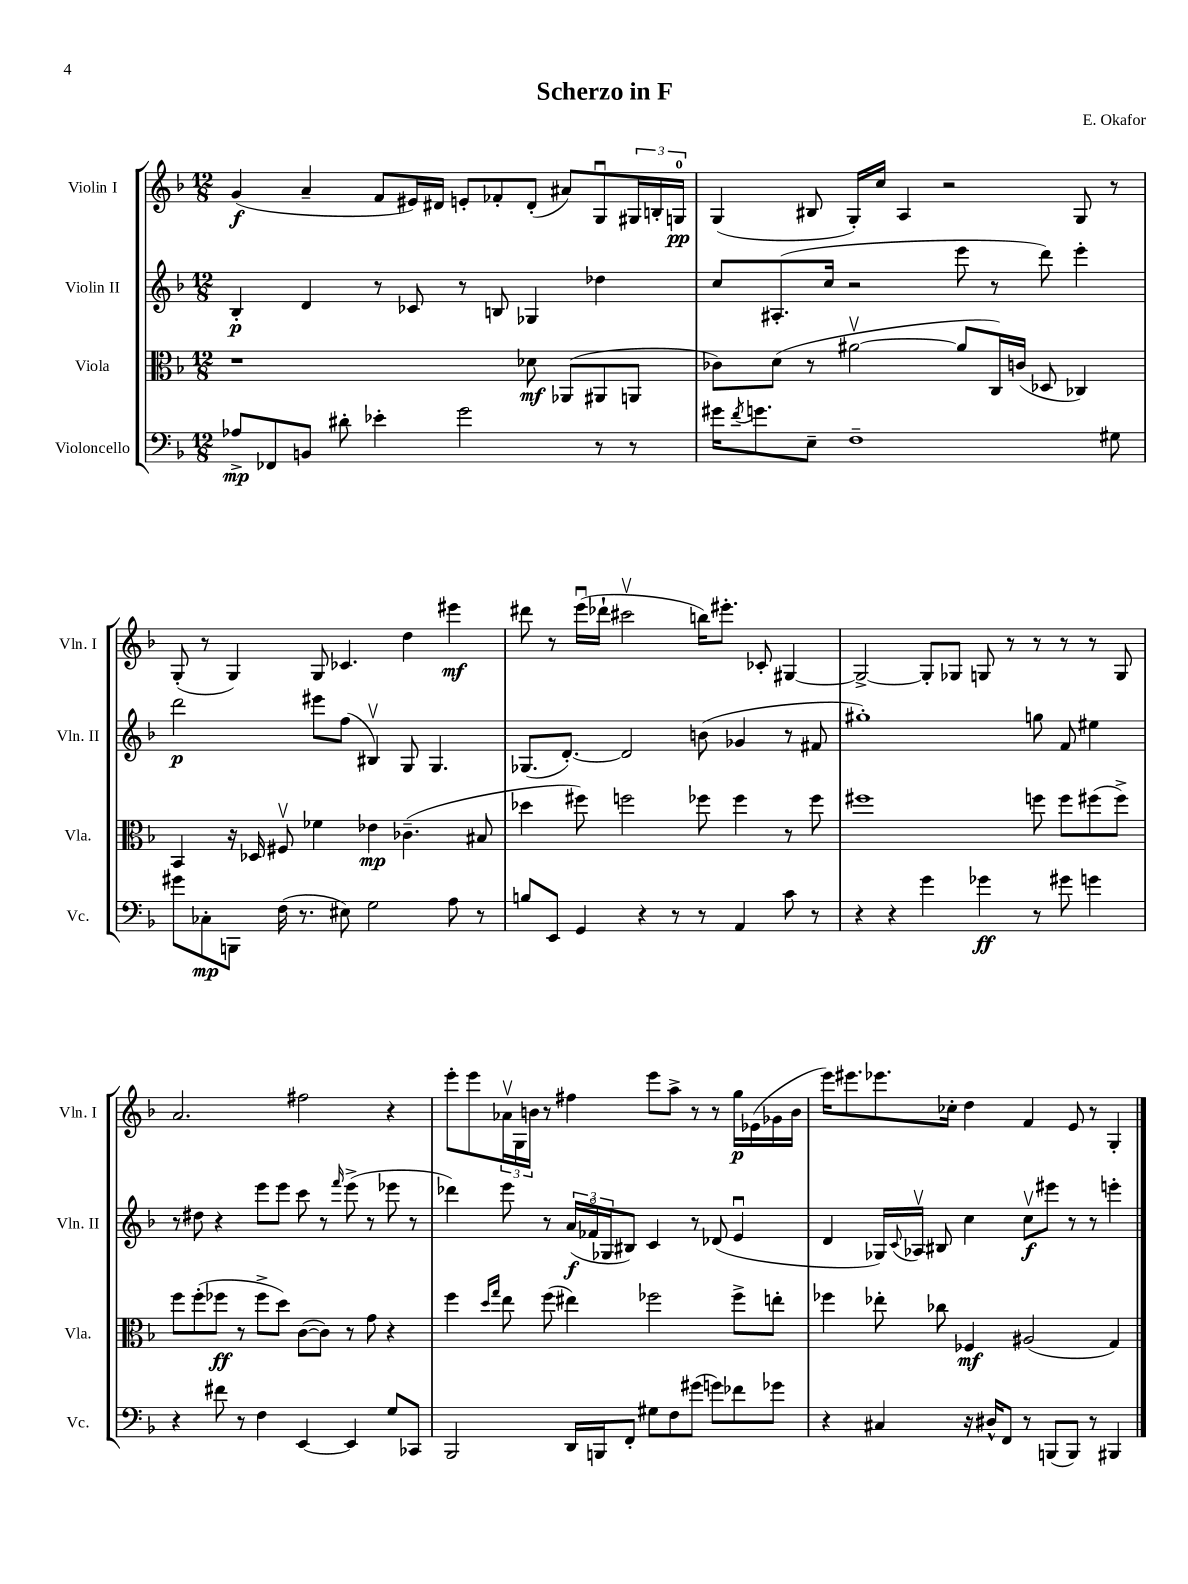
\header { title = "Scherzo in F" composer = "E. Okafor" }
<<
\new StaffGroup <<
\new Staff = "s0" \with { instrumentName = "Violin I" shortInstrumentName = "Vln. I" } {
    \clef treble \key f \major \numericTimeSignature \time 12/8
    g'4\f( a'4-- f'8 eis'16) dis'16 e'8-. fes'8-. dis'8-.( ais'8) g8\downbow \tuplet 3/2 { gis16 b16-. g16-0\pp } |
    g4( bis8 g16-.) c''16 a4 r2 g8 r8 |
    g8-.( r8 g4) g8 ces'4. d''4 eis'''4\mf |
    dis'''8 r8 e'''16\downbow( des'''16-! cis'''2\upbow b''16) eis'''8.-. ces'8-. gis4~ |
    gis2~-> gis8-. ges8 g8 r8 r8 r8 r8 g8 |
    a'2. fis''2 r4 |
    e'''8-. e'''8 \tuplet 3/2 { aes'16\upbow g16 b'16 } r8 fis''4 e'''8 a''8-> r8 r8 g''16\p ees'16( ges'16 b'16 |
    e'''16) eis'''8. ees'''8. ces''16-. d''4 f'4 e'8 r8 g4-. \bar "|." |
}
\new Staff = "s1" \with { instrumentName = "Violin II" shortInstrumentName = "Vln. II" } {
    \clef treble \key f \major \numericTimeSignature \time 12/8
    bes4-.\p d'4 r8 ces'8 r8 b8 ges4 des''4 |
    c''8 ais8.-.( c''16 r2 e'''8 r8 d'''8) e'''4-. |
    d'''2\p eis'''8 f''8( bis4\upbow) g8 g4. |
    ges8.( d'8.~-.) d'2 b'8( ges'4 r8 fis'8 |
    gis''1-.) g''8 f'8 eis''4 |
    r8 dis''8 r4 e'''8 e'''8 c'''8 r8 \grace { f'''16 } e'''8->( r8 ees'''8 r8 |
    des'''4) e'''8 r8 \tuplet 3/2 { a'16\f( fes'16\flageolet ges16 } bis8) c'4 r8 des'8( e'4\downbow |
    d'4 ges16) \appoggiatura { c'8 } aes16\upbow bis8 c''4 c''8\upbow\f eis'''8 r8 r8 e'''4-. \bar "|." |
}
\new Staff = "s2" \with { instrumentName = "Viola" shortInstrumentName = "Vla." } {
    \clef alto \key f \major \numericTimeSignature \time 12/8
    r1 des'8\mf aes,8( ais,8 a,8 |
    ces'8) d'8( r8 ais'2~\upbow ais'8 c16) c'16( des8 ces4) |
    bes,4 r16 des16 fis8\upbow fes'4 ees'4\mp ces'4.--( bis8 |
    des''4 fis''8) f''2 fes''8 fes''4 r8 fes''8 |
    fis''1 f''8 f''8 fis''8( fis''8->) |
    f''8 f''8-.( fes''8\ff r8 fes''8-> d''8) c'8~( c'8) r8 g'8 r4 |
    f''4 \grace { d''16 g''16 } e''8 f''8( eis''4) fes''2 fes''8-> e''8-. |
    fes''4 ees''8-. ces''8 fes4\mf ais2( g4) \bar "|." |
}
\new Staff = "s3" \with { instrumentName = "Violoncello" shortInstrumentName = "Vc." } {
    \clef bass \key f \major \numericTimeSignature \time 12/8
    aes8->\mp fes,8 b,8 dis'8-. ees'4-. g'2 r8 r8 |
    gis'16 \acciaccatura { f'8 } g'8. e8-- f1-- gis8 |
    gis'8 ces8-.\mp b,,8 f16( r8. eis8) g2 a8 r8 |
    b8 e,8 g,4 r4 r8 r8 a,4 c'8 r8 |
    r4 r4 g'4 ges'4\ff r8 gis'8 g'4 |
    r4 fis'8 r8 f4 e,4~ e,4 g8 ces,8 |
    bes,,2 d,16 b,,16 f,8-. gis8 f8 gis'8( g'8) fes'8 ges'8 |
    r4 cis4 r16 dis16-^ f,8 r8 b,,8( b,,8) r8 bis,,4 \bar "|." |
}
>>
>>
\layout { \context { \Score \remove "Bar_number_engraver" } }
